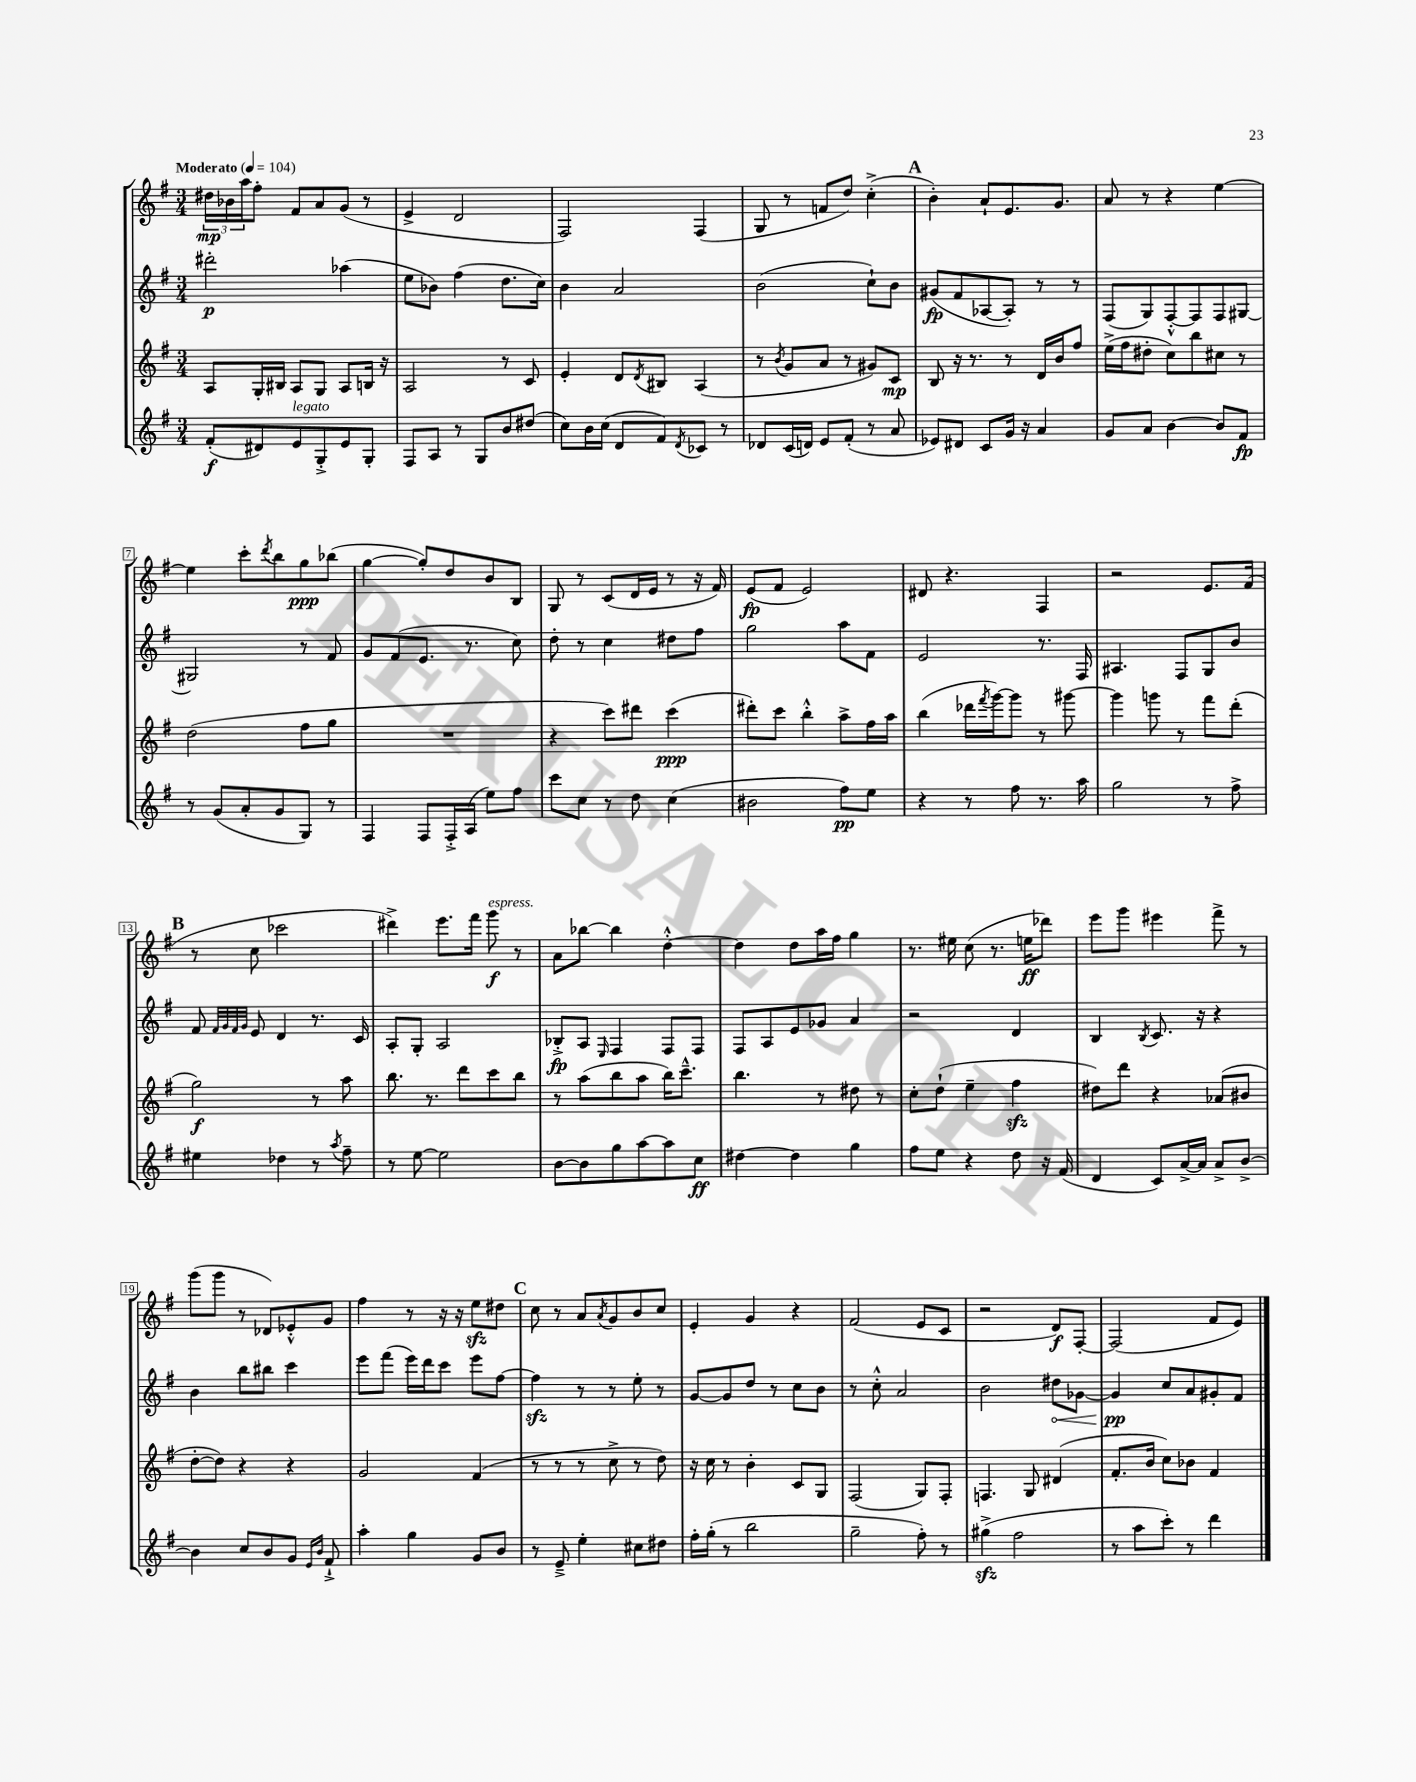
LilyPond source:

<<
\new StaffGroup <<
\new Staff = "s0" {
    \clef treble \key g \major \numericTimeSignature \time 3/4 \tempo "Moderato" 4 = 104
    \tuplet 3/2 { dis''16\mp bes'16 a''16 } fis''8-. fis'8 a'8 g'8( r8 |
    e'4-> d'2 |
    fis2) fis4( |
    g8 r8 f'8 d''8) c''4-.->( |
    \mark \markup { \bold "A" } b'4-.) a'8-! e'8. g'8. |
    a'8 r8 r4 e''4~ |
    e''4 c'''8-. \acciaccatura { d'''8 } b''8 g''8\ppp bes''8( |
    g''4~ g''8-.) d''8 b'8 b8 |
    g8 r8 c'8( d'16 e'16 r8 r16 fis'16) |
    e'8\fp( fis'8 e'2) |
    dis'8 r4. fis4 |
    r2 e'8. fis'16( |
    \mark \markup { \bold "B" } r8 c''8 ces'''2 |
    dis'''4->) e'''8. fis'''16 g'''8\f^\markup { \italic "espress." } r8 |
    a'8 bes''8~ bes''4 d''4~-.-^ |
    d''4 d''8 a''16 fis''16 g''4 |
    r8. eis''16 c''8( r8. e''16\ff des'''8) |
    e'''8 g'''8 eis'''4 fis'''8-> r8 |
    g'''8( g'''8 r8 des'8) ees'8-.-^ g'8 |
    fis''4 r8 r16 r16 e''8\sfz dis''8 |
    \mark \markup { \bold "C" } c''8 r8 a'8 \acciaccatura { a'8 } g'8 b'8 c''8 |
    e'4-. g'4 r4 |
    fis'2( e'8 c'8 |
    r2 d'8\f) fis8~-. |
    fis2( fis'8 e'8) \bar "|." |
}
\new Staff = "s1" {
    \clef treble \key g \major \numericTimeSignature \time 3/4
    dis'''2-.\p aes''4( |
    e''8 bes'8) fis''4( d''8. c''16) |
    b'4 a'2 |
    b'2( c''8-!) b'8 |
    \mark \markup { \bold "A" } gis'8\fp( fis'8 aes8~ aes8-.) r8 r8 |
    fis8( g8) fis8~-.-^ fis8 fis8 gis8~ |
    gis2 r8 fis'8 |
    g'8 fis'8( e'8. r8. c''8) |
    d''8-. r8 c''4 dis''8 fis''8 |
    g''2 a''8 fis'8 |
    e'2 r8. fis16 |
    ais4. fis8 g8 b'8 |
    \mark \markup { \bold "B" } fis'8 \grace { fis'32 g'32 fis'32 g'32 } e'8 d'4 r8. c'16 |
    a8-. g8-. a2 |
    bes8-.->\fp a8 \grace { e16 } fis4 fis8 fis8 |
    fis8 a8 e'8 ges'8 a'4 |
    r2 d'4 |
    b4 \acciaccatura { b8 } c'8. r16 r4 |
    b'4 b''8 bis''8 c'''4 |
    e'''8 fis'''8( e'''16) d'''16 c'''8 e'''8 fis''8~ |
    \mark \markup { \bold "C" } fis''4\sfz r8 r8 e''8-. r8 |
    g'8~ g'8 d''8 r8 c''8 b'8 |
    r8 c''8-.-^ a'2 |
    b'2 \once \override Hairpin.circled-tip = ##t dis''8\< ges'8~ |
    ges'4\pp\! c''8 a'8 gis'8-. fis'8 \bar "|." |
}
\new Staff = "s2" {
    \clef treble \key g \major \numericTimeSignature \time 3/4
    a8 g16-. bis16 a8 g8 a8 b16 r16 |
    a2 r8 c'8 |
    e'4-. d'8 \acciaccatura { d'8 } bis8 a4( |
    r8 \acciaccatura { b'8 } g'8 a'8 r8 gis'8) c'8\mp |
    \mark \markup { \bold "A" } b8 r16 r8. r8 d'16 b'16 fis''8 |
    e''16->( fis''16 dis''8-. c''8) b''8 cis''8 r8 |
    d''2( fis''8 g''8 |
    R2. |
    r4 c'''8) dis'''8 c'''4\ppp( |
    dis'''8-.) c'''8 b''4-.-^ a''8-> fis''16 a''16 |
    b''4( des'''16 \acciaccatura { fis'''8 } g'''16~) g'''8 r8 gis'''8~ |
    gis'''4 g'''8 r8 fis'''8 d'''8-.( |
    \mark \markup { \bold "B" } g''2\f) r8 a''8 |
    b''8. r8. d'''8 c'''8 b''8 |
    r8 a''8( b''8 a''8 b''16) c'''8.---^ |
    b''4. r8 dis''8 r8 |
    c''8-. d''8-!( e''4-- fis''4\sfz |
    dis''8) d'''8 r4 aes'8( bis'8 |
    d''8~-. d''8) r4 r4 |
    g'2 fis'4( |
    \mark \markup { \bold "C" } r8 r8 r8 c''8-> r8 d''8) |
    r16 c''16 r8 b'4-. c'8 g8 |
    fis2( g8) fis8-. |
    f4. g8 dis'4( |
    fis'8.-. b'16 c''8) bes'8 fis'4 \bar "|." |
}
\new Staff = "s3" {
    \clef treble \key g \major \numericTimeSignature \time 3/4
    fis'8-.\f( dis'8) e'8^\markup { \italic "legato" } g8-.-> e'8 g8-. |
    fis8 a8 r8 g8 b'8 dis''8( |
    c''8) b'16 c''16( d'8 fis'8) \acciaccatura { d'8 } ces'8 r8 |
    des'8 c'16( d'16) e'8 fis'8-.( r8 a'8 |
    \mark \markup { \bold "A" } ees'8) dis'8 c'8 g'16 r16 a'4 |
    g'8 a'8 b'4~ b'8 fis'8\fp |
    r8 g'8( a'8-. g'8 g8) r8 |
    fis4 fis8 fis16-.-> a16( e''8) fis''8 |
    c'''8 c''8 r8 d''8 c''4( |
    bis'2 fis''8\pp) e''8 |
    r4 r8 fis''8 r8. a''16 |
    g''2 r8 fis''8-> |
    \mark \markup { \bold "B" } eis''4 des''4 r8 \acciaccatura { a''8 } fis''8-- |
    r8 e''8~ e''2 |
    b'8~ b'8 g''8 a''8~ a''8 c''8\ff |
    dis''4~ dis''4 g''4 |
    fis''8 e''8 r4 d''8 r16 fis'16( |
    d'4 c'8) a'16~-> a'16 a'8-> b'8~-> |
    b'4 c''8 b'8 g'8 \grace { e'16 b'16 } fis'8-!-> |
    a''4-. g''4 g'8 b'8 |
    \mark \markup { \bold "C" } r8 e'8---> e''4-. cis''8 dis''8 |
    fis''16-. g''16-.( r8 b''2 |
    g''2-- fis''8-.) r8 |
    gis''4->\sfz( fis''2 |
    r8 a''8 c'''8-.) r8 d'''4 \bar "|." |
}
>>
>>
\layout { \context { \Score \override BarNumber.stencil = #(make-stencil-boxer 0.1 0.3 ly:text-interface::print) } }
